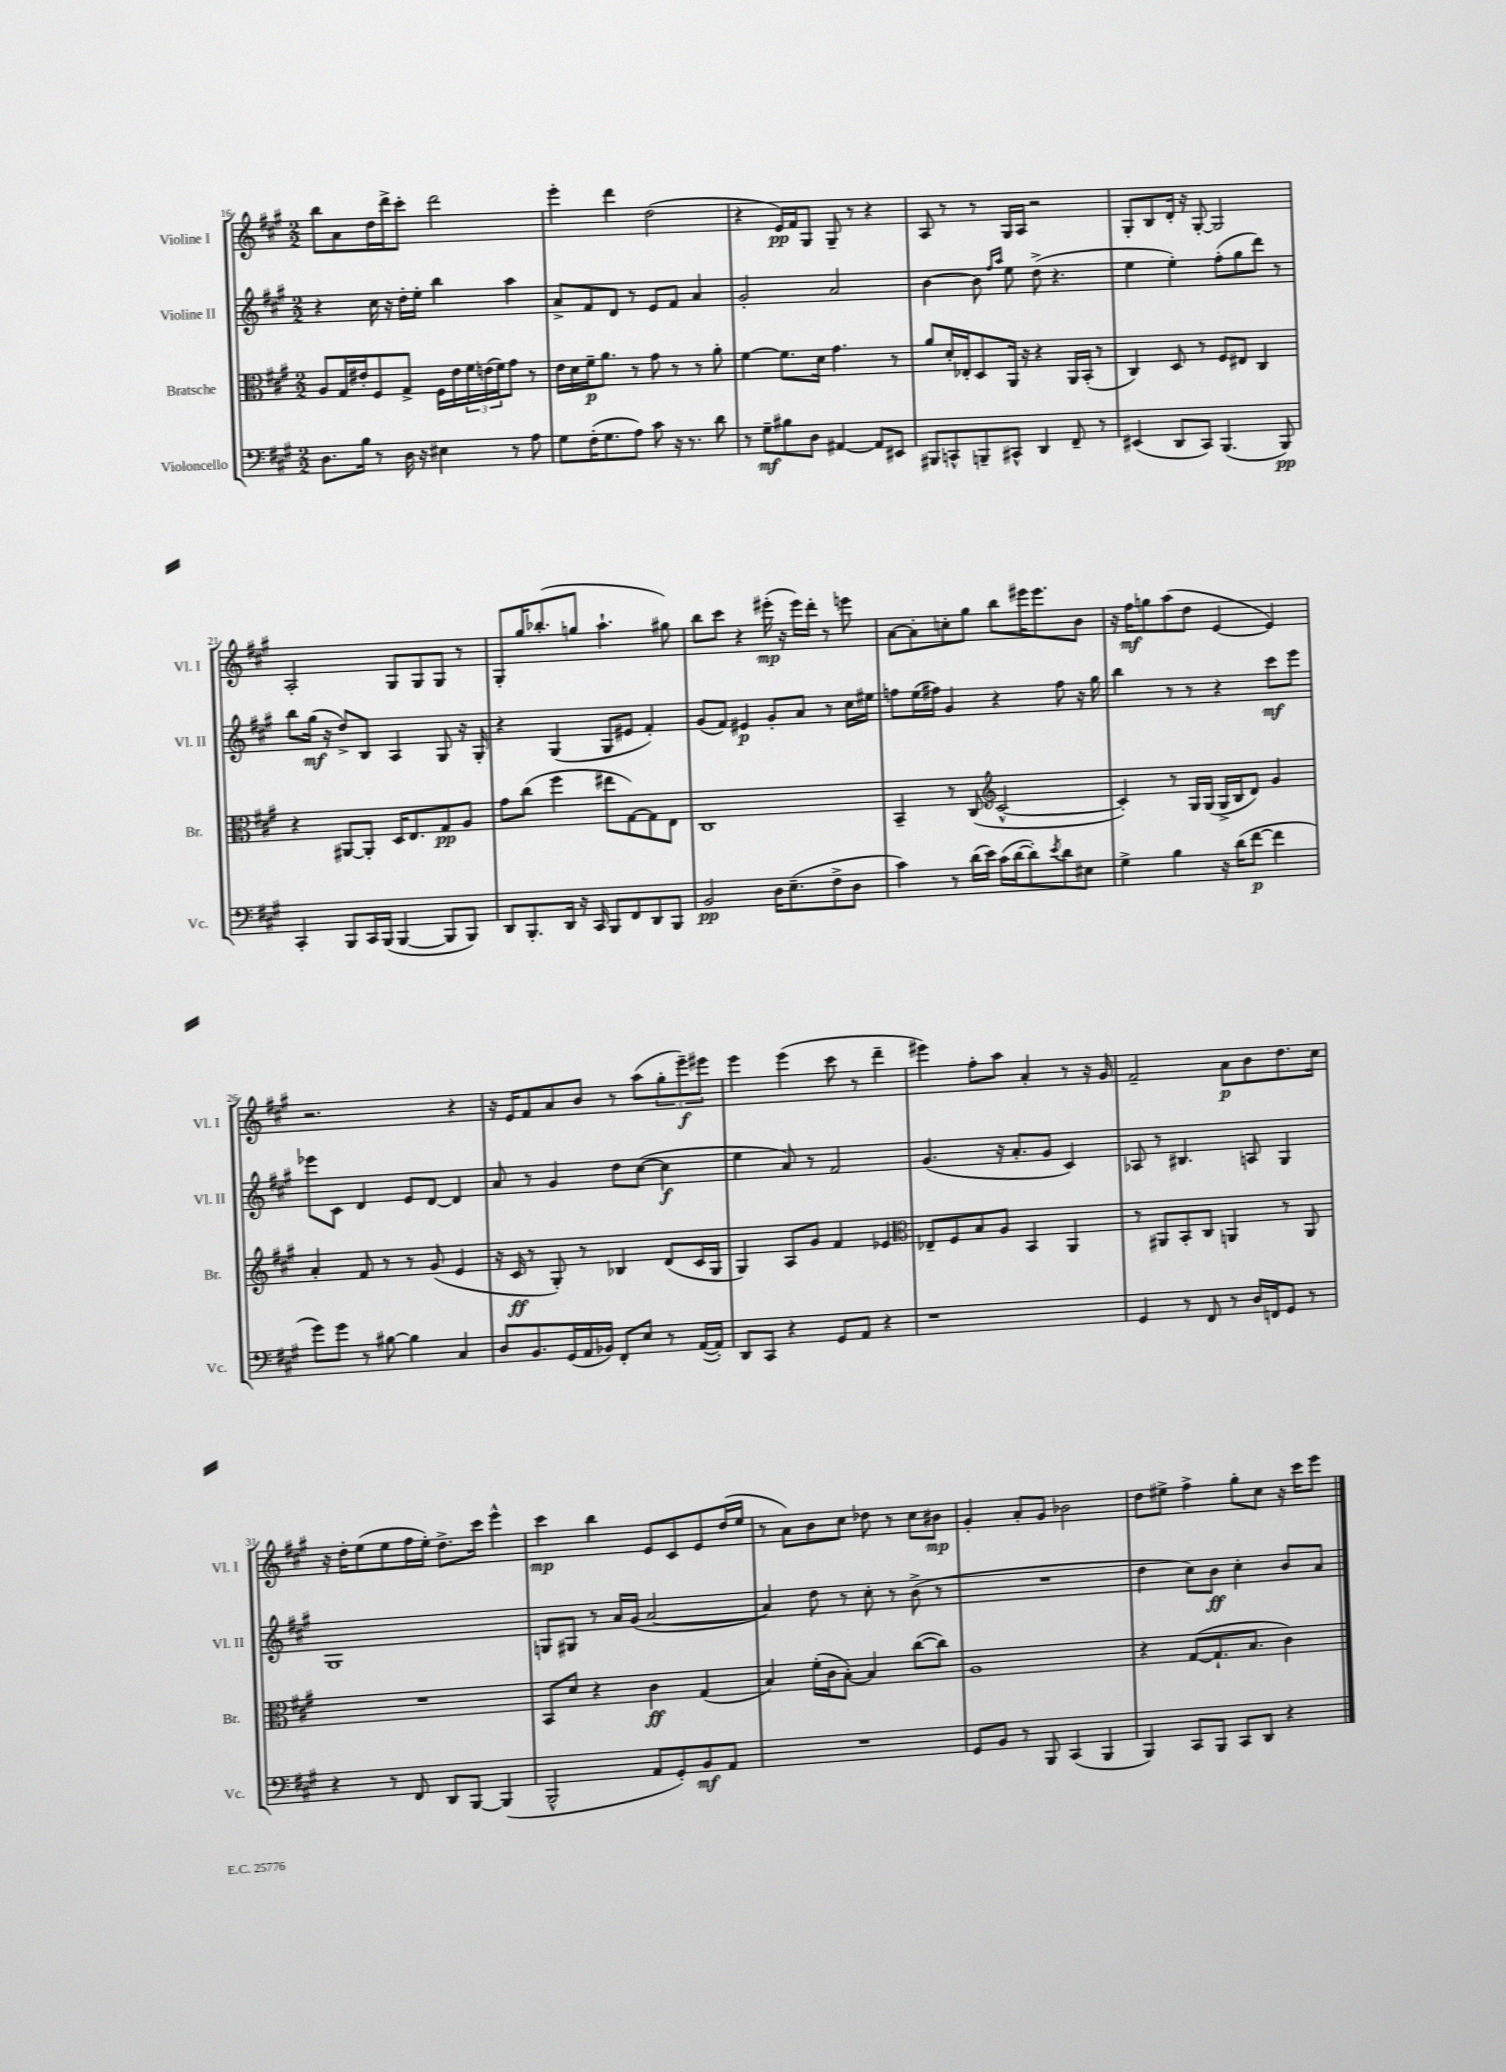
<<
\new StaffGroup <<
\new Staff = "s0" \with { instrumentName = "Violine I" shortInstrumentName = "Vl. I" } {
    \clef treble \key a \major \numericTimeSignature \time 2/2
    b''8 a'8 d''16 d'''16-> cis'''8-. d'''2 |
    e'''4-. d'''4 d''2( |
    r4 e'16\pp) fis'16 gis8 gis8-- r8 r4 |
    a8 r8 r8 gis16 a16 r2 |
    gis8-. b8 d'16-. r16 gis8~-. gis2 |
    a2-. gis8 gis8 gis8 r8 |
    gis8-. gis''16 bes''8.-.( g''8 a''4.-! gis''8) |
    b''8 cis'''8 r4 eis'''16-.\mp( r16 eis'''16) d'''16-. r8 e'''8 |
    a'8~ a'8-. c''8-. gis''8 b''8 eis'''16 eis'''8. b'8 |
    r16 fis''16\mf g''8 a''8( d''8 e'4~ e'4) |
    r2. r4 |
    r16 e'16 fis'8 a'8 b'8 r8 a''8( \tuplet 3/2 { gis''8-. e'''8--\f) eis'''8 } |
    e'''4 e'''4( cis'''8 r8 d'''4-- |
    eis'''4) fis''8-. a''8 a'4-. r8 r16 gis'16 |
    fis'2-- a'8\p b'8 d''8. cis''16 |
    r16 d''16-. e''8( e''8 fis''16 e''16-.) d''8.-> cis'''16 e'''4-^ |
    cis'''4\mp b''4 e'8 cis'8 e'8 d''16( e''16 |
    r8 a'8) b'8 cis''8 des''8 r8 cis''8 bis'8\mp |
    gis'4-. a'8-. gis'8 bes'2 |
    d''8 eis''8-> fis''4-> gis''8-. cis''8 r16 cis'''16 e'''8 \bar "|." |
}
\new Staff = "s1" \with { instrumentName = "Violine II" shortInstrumentName = "Vl. II" } {
    \clef treble \key a \major \numericTimeSignature \time 2/2
    r4 cis''16 r16 d''16-. e''16-. b''4 a''4 |
    a'8-> fis'8 d'8 r8 e'8 fis'8 a'4 |
    gis'2-. a'2 |
    b'4~ b'8 \grace { fis''16 a''16 } e''8 d''8->( r4. |
    e''4 e''4-.) fis''8-.( gis''8 d'''8) r8 |
    b''8 gis''16\mf( r16 d''8->) b8 a4 gis8 r16 gis16-. |
    r4 gis4( gis8 eis'8 fis'4-.) |
    gis'8( fis'8) eis'4\p gis'8-. a'8 r8 cis''16 eis''16 |
    f''8 e''16( fis''16) gis'4 r4 fis''8 r16 gis''16 |
    b''4 r8 r8 r4 cis'''8\mf e'''8 |
    ees'''8 cis'8 d'4 e'8 d'8~ d'4 |
    a'8 r8 gis'4 d''8 cis''8~( cis''4\f |
    e''4 a'8) r8 fis'2 |
    gis'4.( r16 a'8.-. gis'8 cis'4) |
    aes8 r8 bis4. a8 gis4 |
    gis1 |
    g8 gis8 r8 a'16 gis'16( a'2~ |
    a'4) d''8 r8 cis''8-. r8 b'8->( r8 |
    R1 |
    d''4 cis''8) b'8\ff cis''4-. b'8 a'8 \bar "|." |
}
\new Staff = "s2" \with { instrumentName = "Bratsche" shortInstrumentName = "Br." } {
    \clef alto \key a \major \numericTimeSignature \time 2/2
    a8 gis16 eis'16-. fis8 gis8-> fis16 eis'16 \tuplet 3/2 { fis'16 e'16( fis'16) } gis'8 r8 |
    e'16 d'16 fis'16--\p a'8. r8 gis'8 r8 r8 a'8-. |
    fis'4~ fis'8. d'16 gis'4. r8 |
    a'8 d'16-. ees16-. d8 a,16 r16 r4 a,16 b,16-.( r8 |
    cis4) d8 r8 fis8 eis8 cis4 |
    r4 ais,8~ ais,8-. d16 e8. gis8\pp a8 |
    gis'8 cis''8( fis''4 eis''8 gis8~) gis8 e8 |
    cis1 |
    b,4-- r8 cis8( \clef treble cis'2~-^ |
    cis'4-.) r8 gis16 gis16( gis16-> b16 d'8) gis'4 |
    a'4-. fis'8 r8 r8 gis'8( e'4 |
    r16 cis'16\ff r8 gis8-.) r8 bes4 d'8( cis'16 gis16 |
    gis4) a8 gis'8 fis'4 ees'4 |
    \clef alto ees8-- fis8 b8 a8 b,4 a,4 |
    r8 ais,8 b,8-. cis8 a,4 r8 a,8 |
    R1 |
    b,8 d'8 r4 cis'4\ff gis4( |
    b4) fis'16-.( cis'16 b8~-.) b4 cis''8~( cis''8) |
    a1 |
    r4 gis8~( gis8.-! b8. cis'4) \bar "|." |
}
\new Staff = "s3" \with { instrumentName = "Violoncello" shortInstrumentName = "Vc." } {
    \clef bass \key a \major \numericTimeSignature \time 2/2
    d8. b16 r8 d16 r16 eis4 r8 a8 |
    gis8 fis16-.( gis8. a8) cis'8 r16 r8. d'8 |
    r8 gis8--\mf bis8 d8 ais,4~ ais,8 eis,8 |
    bis,,8 c,8-^ b,,8-- cis,8-^ d,4 fis,8-- r8 |
    eis,4( d,8 cis,8) b,,4.( b,,8\pp) |
    cis,4-. b,,8 cis,16 b,,16( b,,4~ b,,8 b,,8) |
    d,8 b,,8.-. d,16 r16 cis,16 b,,8 fis,8 d,8 b,,8 |
    b,2\pp d16 e8.--( fis8-> d8 |
    cis'4) r8 d'16( e'16) cis'16( d'16~ d'8-.) \acciaccatura { e'8 } d'8 eis8 |
    gis4-> b4 r16 d'16( fis'8~\p fis'4 |
    gis'8) gis'8 r8 bis8~ bis4 cis4 |
    d8 b,8. gis,16( a,16 bes,16) fis,8-. e8 r8 a,16~( a,16-.) |
    d,8 cis,8 r4 gis,8 a,8 r4 |
    r1 |
    gis,4 r8 fis,8 r8 d16 f,16 gis,8 r8 |
    r4 r8 fis,8 d,8 b,,8~ b,,4( |
    b,,2-^ a,8 gis,8-.) b,8\mf a,8 |
    R1 |
    gis,8 b,8 r8 b,,8 cis,4( b,,4 |
    b,,4) cis,8 b,,8 cis,8 d,8 r4 \bar "|." |
}
>>
>>
\layout { \context { \Score currentBarNumber = #16 } }
